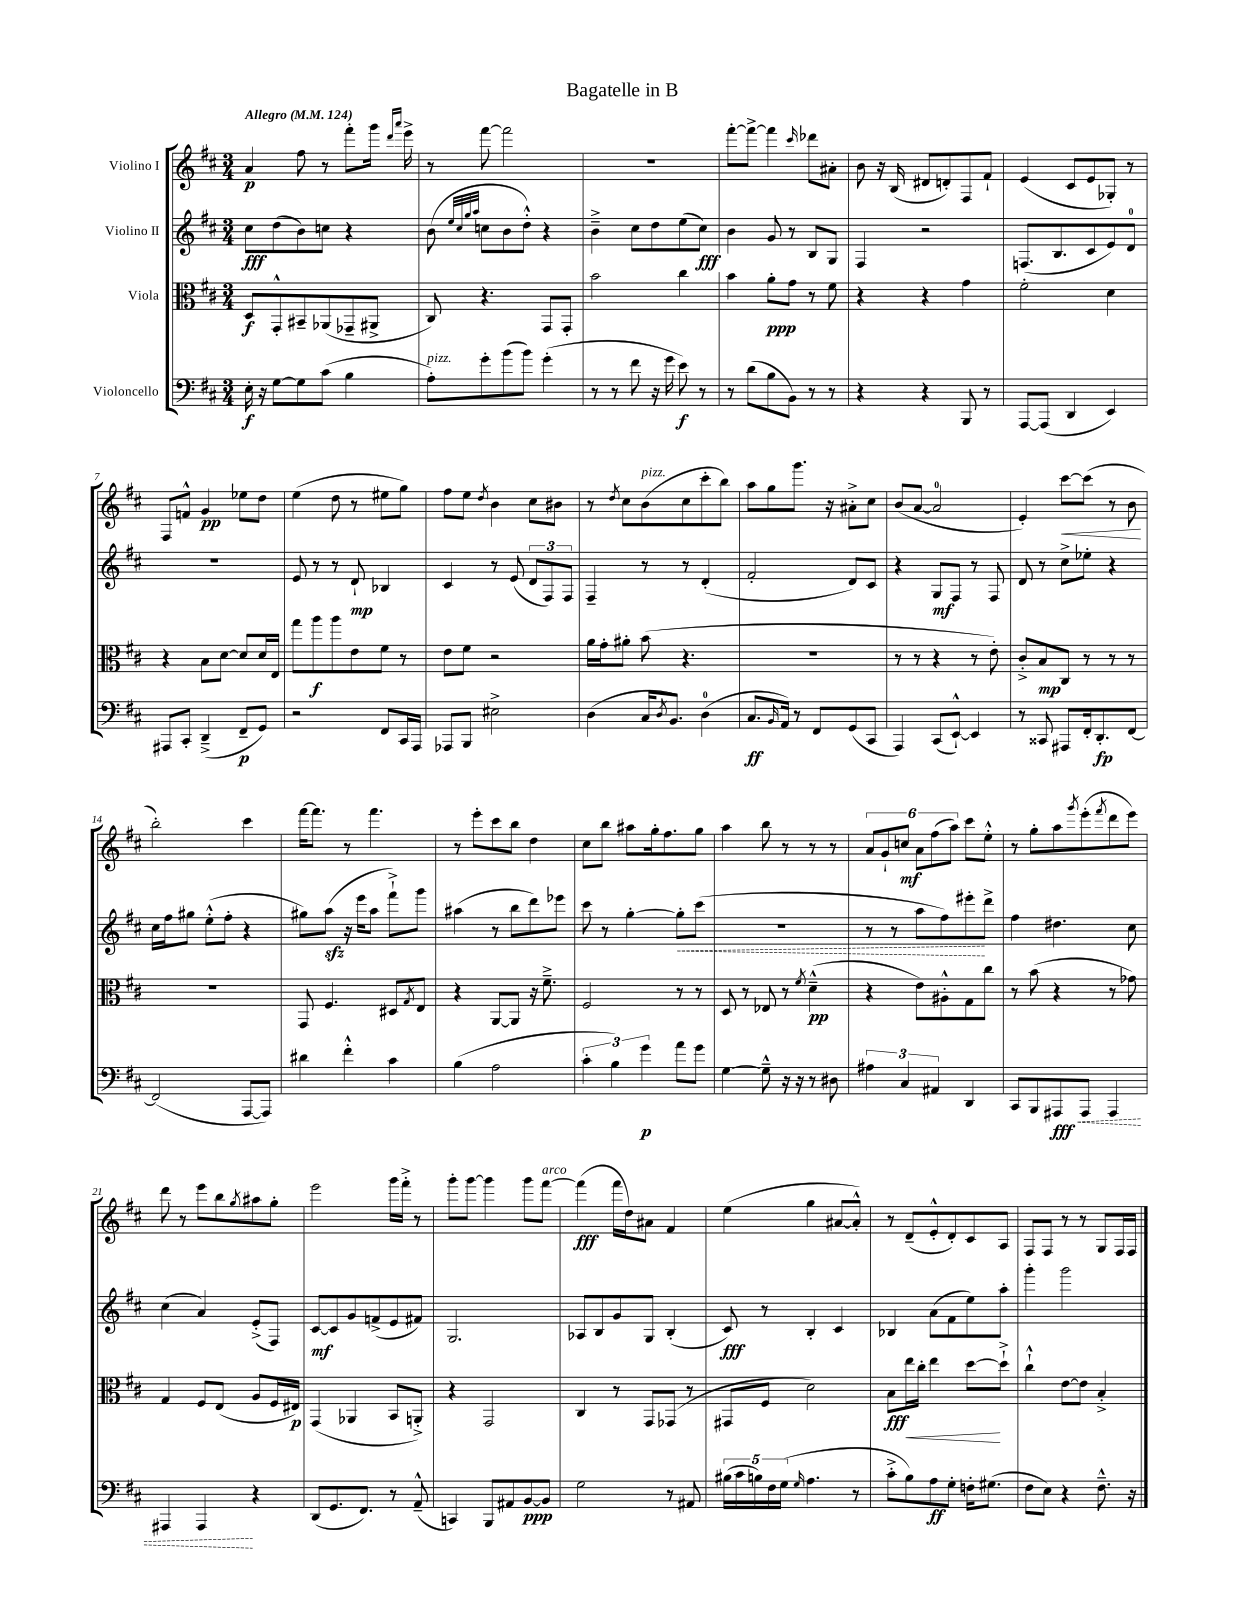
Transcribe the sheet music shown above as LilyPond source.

\header { title = "Bagatelle in B" }
<<
\new StaffGroup <<
\new Staff = "s0" \with { instrumentName = "Violino I" } {
    \clef treble \key d \major \numericTimeSignature \time 3/4 \tempo "Allegro" 4 = 124
    a'4\p fis''8 r8 fis'''8-. g'''16 \grace { d'''16 a'''16 } e'''16-> |
    r8 fis'''8~ fis'''2 |
    R2. |
    fis'''8~-. fis'''8~-> fis'''4 \grace { cis'''16 } des'''8 ais'8-. |
    b'8 r16 b16( dis'8 d'8-.) fis8 fis'8-! |
    e'4( cis'8 e'8 ges8-.) r8 |
    fis8 f'8-^ g'4\pp ees''8 d''8 |
    e''4( d''8 r8 eis''8 g''8) |
    fis''8 e''8 \acciaccatura { d''8 } b'4 cis''8 bis'8 |
    r8 \acciaccatura { d''8 } cis''8 b'8^\markup { \italic "pizz." }( cis''8 cis'''8-. b''8) |
    a''8 g''8 g'''8. r16 ais'8-.-> cis''8 |
    b'8( a'8~ a'2-0 |
    e'4-.) cis'''8~\< cis'''8( r8 b'8\! |
    b''2-.) cis'''4 |
    fis'''16~ fis'''8. r8 fis'''4. |
    r8 e'''8-. cis'''8 b''8 d''4 |
    cis''8 b''8 ais''8 g''16-. fis''8. g''8 |
    a''4 b''8 r8 r8 r8 |
    \tuplet 6/4 { a'8 g'8-! c''8\mf a'8 fis''8( a''8) } cis'''8 e''8-.-^ |
    r8 g''8-. a''8 \acciaccatura { g'''8 } e'''8-.( \acciaccatura { fis'''8 } d'''8 e'''8) |
    d'''8 r8 e'''8 b''8 \acciaccatura { g''8 } ais''8 g''8-. |
    e'''2 g'''16 fis'''16-.-> r8 |
    g'''8-. g'''8~ g'''4 g'''8 fis'''8~^\markup { \italic "arco" } |
    fis'''4\fff( fis'''16 d''16) ais'8 fis'4 |
    e''4( g''4 ais'8~ ais'8-.-^) |
    r8 d'8--( e'8-.-^ d'8-.) cis'8 a8 |
    fis8 fis8 r8 r8 g8 fis16 fis16 \bar "|." |
}
\new Staff = "s1" \with { instrumentName = "Violino II" } {
    \clef treble \key d \major \numericTimeSignature \time 3/4
    cis''8\fff d''8( b'8) c''8 r4 |
    b'8( \grace { e''32 cis''32 g''32 a''32 } c''8 b'8 d''8-.-^) r4 |
    b'4---> cis''8 d''8 e''8( cis''8\fff) |
    b'4 g'8 r8 b8 g8 |
    fis4 r2 |
    f8.( b8. cis'8 e'8) d'8-0 |
    R2. |
    e'8 r8 r8 d'8-!\mp bes4 |
    cis'4 r8 e'8( \tuplet 3/2 { d'8 fis8) fis8 } |
    fis4-- r8 r8 d'4-.( |
    fis'2-. d'8) cis'8 |
    r4 g8\mf fis8 r8 fis8 |
    d'8 r8 cis''8-> ees''8-. r4 |
    cis''16 fis''16 gis''8 e''8-.-^( fis''8-. r4 |
    gis''8) a''8\sfz( r16 e'''16 a''8 fis'''8-!->) g'''8 |
    ais''4( r8 b''8 d'''8) ees'''8 |
    cis'''8 r8 g''4~-. \once \override Hairpin.style = #'dashed-line g''8-.\< cis'''8( |
    R2. |
    r8 r8 a''8 fis''8) eis'''8-.\! d'''8-> |
    fis''4 dis''4. cis''8 |
    cis''4( a'4) e'8-.->( fis8) |
    cis'8~\mf cis'8 g'8 f'8->( e'8 fis'8) |
    g2. |
    aes8 b8 g'8 g8 b4-.( |
    cis'8\fff) r8 b4-. cis'4 |
    bes4 a'8( fis'8 e''8) a''8-. |
    g'''4-. g'''2 \bar "|." |
}
\new Staff = "s2" \with { instrumentName = "Viola" } {
    \clef alto \key d \major \numericTimeSignature \time 3/4
    d8\f g,8-.-^ bis,8-- aes,8( ges,8-- ais,8-> |
    cis8) r4. g,8 g,8-. |
    b'2 cis''4 |
    b'4 a'8-.\ppp g'8 r8 fis'8 |
    r4 r4 g'4 |
    fis'2-. d'4 |
    r4 b8 d'8~ d'8 d'16 e16 |
    g''8 a''8\f a''8 e'8 fis'8 r8 |
    e'8 fis'8 r2 |
    a'16 g'16-. ais'8-. b'8( r4. |
    R2. |
    r8 r8 r4 r8 e'8-.) |
    cis'8-.-> b8\mp cis8 r8 r8 r8 |
    R2. |
    g,8 fis4. dis8 \acciaccatura { g8 } e8 |
    r4 a,8~ a,8 r16 fis'8.---> |
    fis2 r8 r8 |
    d8 r8 ees8 r8 \acciaccatura { fis'8 } d'4---^\pp( |
    r4 e'8) ais8-.-^ g8 cis''8 |
    r8 b'8( r4 r8 ges'8) |
    g4 fis8 e8( a8 fis16 eis16\p) |
    g,4( aes,4 b,8 a,8-.->) |
    r4 g,2 |
    cis4 r8 g,8 ges,8( r8 |
    gis,8 fis8 d'2) |
    b8\fff e''16\< cis''16-. e''4 d''8~\! d''8-!-> |
    cis''4-!-^ e'8~ e'8 b4-.-> \bar "|." |
}
\new Staff = "s3" \with { instrumentName = "Violoncello" } {
    \clef bass \key d \major \numericTimeSignature \time 3/4
    e16-.\f r16 g8~ g8 cis'8( b4 |
    a8-.^\markup { \italic "pizz." }) g'8-. b'8( b'8) g'4-.( |
    r8 r8 fis'8 r16 g'16 e'8\f) r8 |
    r8 d'8( b8 b,8) r8 r8 |
    r4 r4 b,,8 r8 |
    a,,8~ a,,8( d,4 e,4) |
    ais,,8 cis,8-. d,4--->( fis,8--\p g,8) |
    r2 fis,8 cis,16 a,,16 |
    aes,,8 b,,8 eis2-> |
    d4( cis16 \acciaccatura { d8 } b,8.) d4-0( |
    cis8.\ff \grace { b,16 } a,16) r8 fis,8 g,8( cis,8 |
    a,,4) cis,8( e,8~-!-^) e,4 |
    r8 cisis,8 ais,,8 fis,16-. d,8.-.\fp fis,8~ |
    fis,2( a,,8~ a,,8) |
    dis'4 fis'4-.-^ cis'4 |
    b4( a2 |
    \tuplet 3/2 { cis'4-. b4) g'4\p } a'8 g'8 |
    g4~ g8---^ r16 r16 r8 dis8 |
    \tuplet 3/2 { ais4 cis4 ais,4 } d,4 |
    cis,8 b,,8 \once \override Hairpin.style = #'dashed-line ais,,8\fff\< ais,,8 ais,,4 |
    ais,,4 ais,,4\! r4 |
    d,8( g,8. fis,8.) r8 a,8---^( |
    c,4) b,,8 ais,8 b,8~\ppp b,8 |
    g2 r8 ais,8 |
    \tuplet 5/4 { bis16( cis'16 b16) fis16 g16( } \grace { g16 } a4. r8 |
    cis'8-.-> b8) a8\ff g8-. f16-. gis8.( |
    fis8 e8) r4 fis8.---^ r16 \bar "|." |
}
>>
>>
